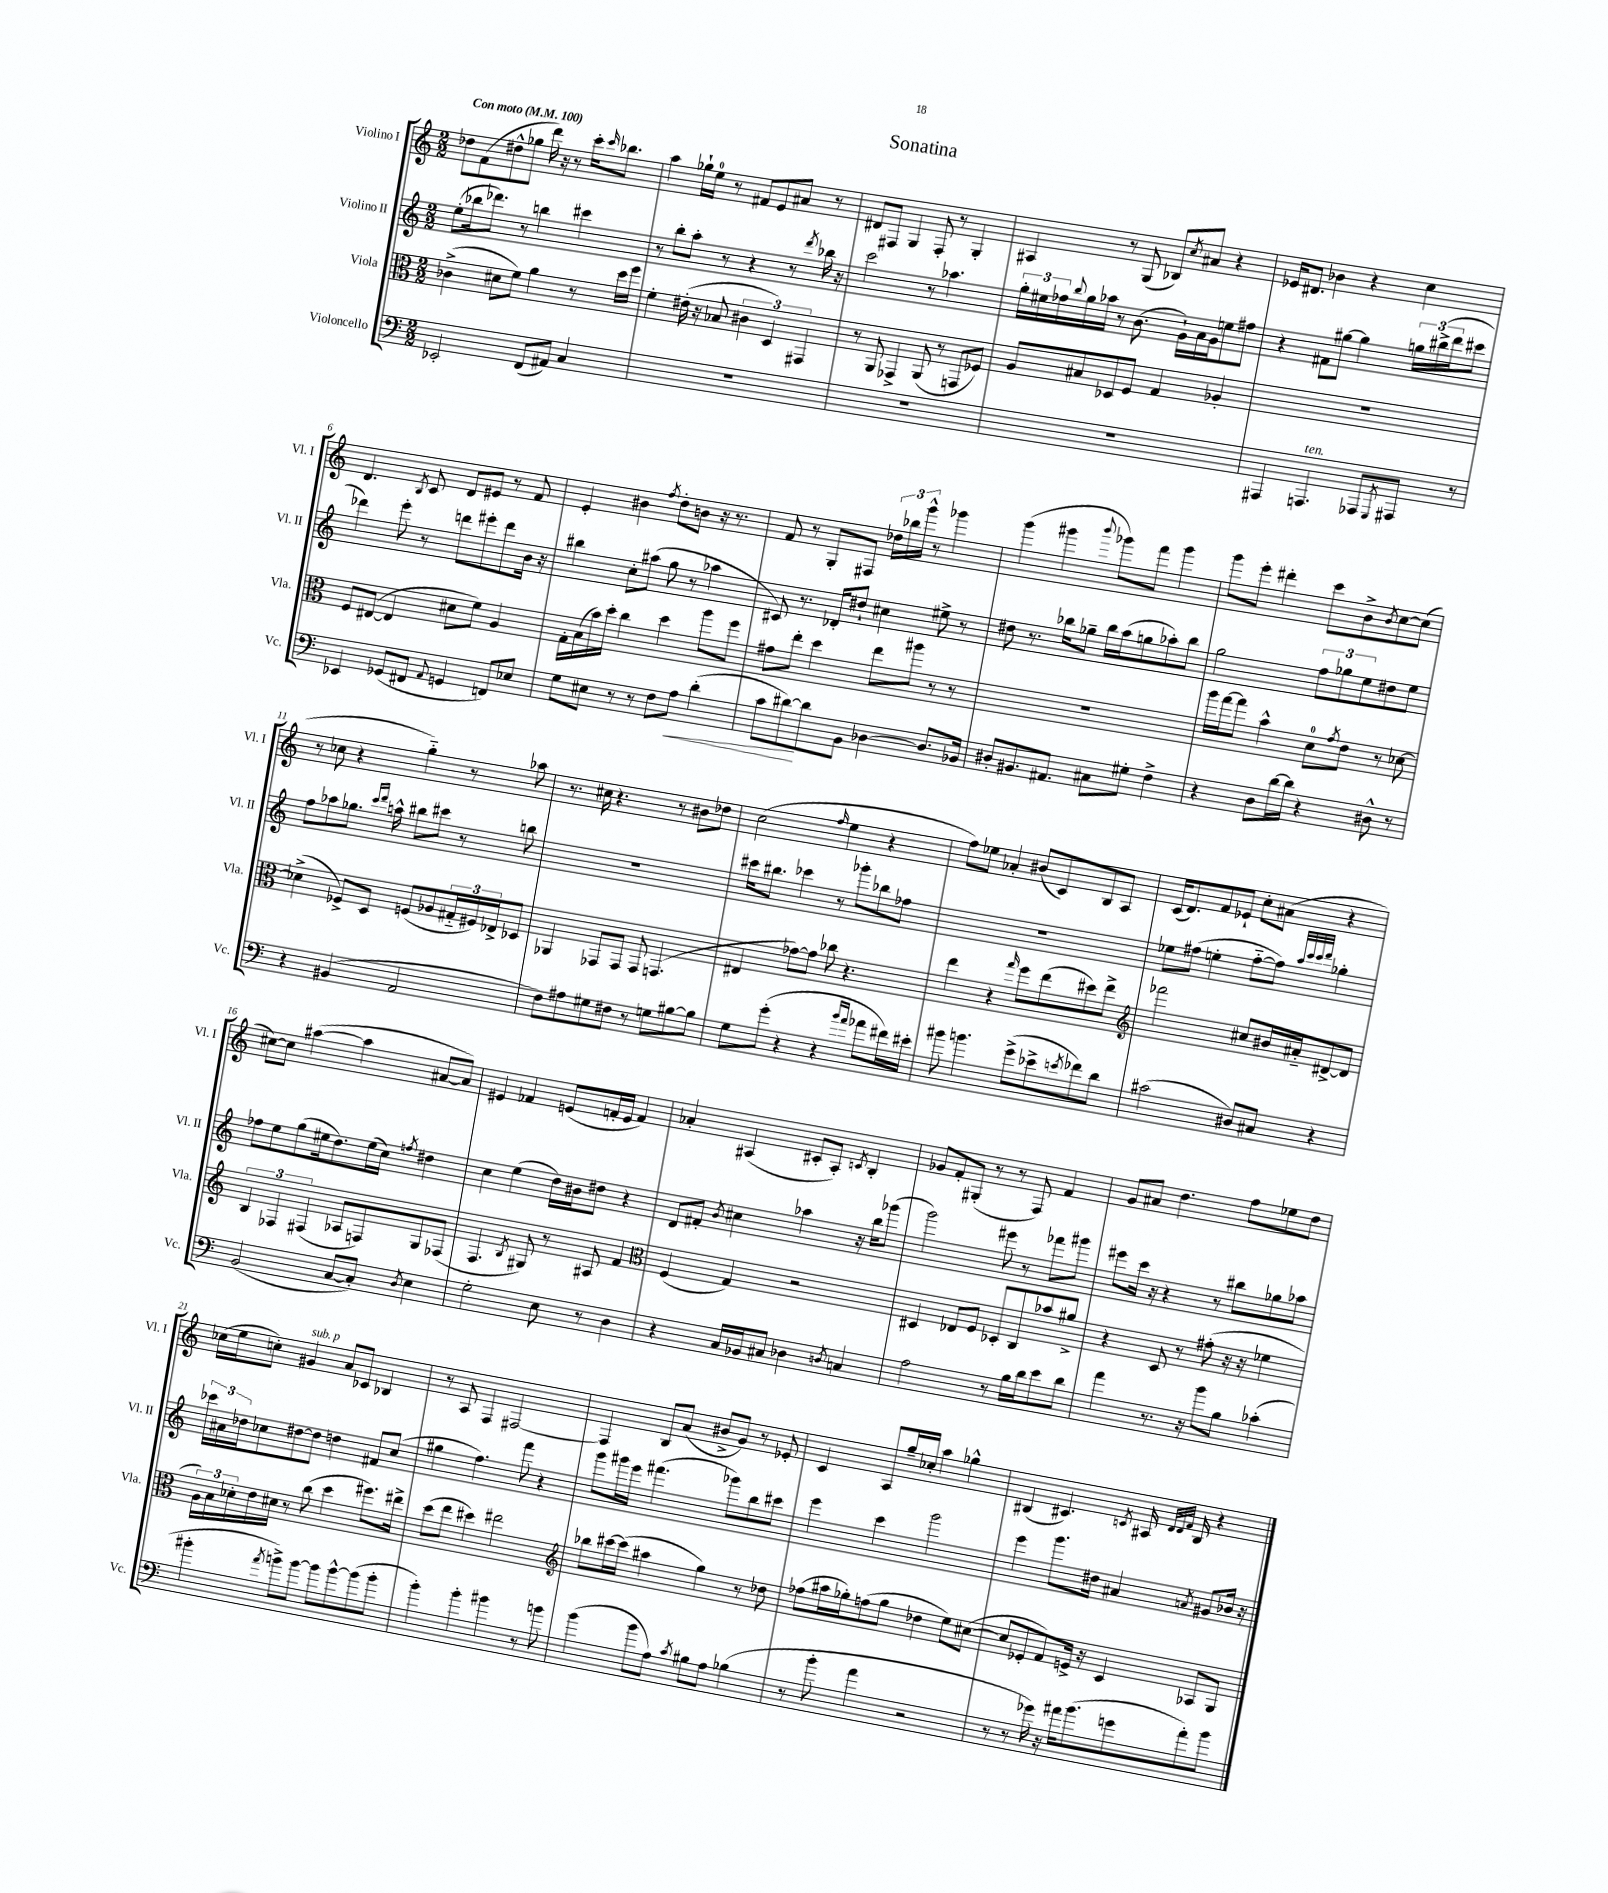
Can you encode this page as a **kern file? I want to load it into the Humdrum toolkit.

**kern	**kern	**kern	**kern
*staff4	*staff3	*staff2	*staff1
*clefF4	*clefC3	*clefG2	*clefG2
*k[]	*k[]	*k[]	*k[]
*M2/2	*M2/2	*M2/2	*M2/2
*MM100	*MM100	*MM100	*MM100
2EE-'/	(4c-^\	(8ee'\L	8dd-\L
.	.	16bb-\k	(8f\
.	.	8.ddd-\J)	.
.	8d#\L	.	8dd#^^\
.	8f\J)	8r	8gg-\J
(8FF/L	4a\	4bb\	16ddd\)
.	.	.	16r
8AA#/J)	.	.	8r
4C/	8r	4ccc#\	16ccc'\LK
.	.	.	16qqccc/
.	.	.	8.bb-\J
.	16dd\LL	.	.
.	16ff\JJ	.	.
=	=	=	=
1r	4f'\	8r	4aa\
.	.	8bb'\L	.
.	(16e#'\	8aa'\J	16gg-`\LL
.	16r	.	16ee\JJ
.	8B-/	8r	8r
.	6c#\	4r	8f#/L
.	.	.	8e/
.	6D/)	.	.
.	.	8r	8a#/J
.	6GG#/	.	.
.	.	8qddd/	.
.	.	16bb-\	8r
.	.	16r	.
=	=	=	=
1r	8r	2ccc\	8d#/L
.	8AA/	.	8F#/J
.	4GG-^/	.	4G/
.	(8AA/	8r	8F#'/
.	8r	4.aa-\	8r
.	8GG/L	.	4G'/
.	8F-/J)	.	.
=	=	=	=
1r	8A/L	24gg'\LL	4A#/
.	.	24ee#\	.
.	.	24ff-\	.
.	.	8qqbb/	.
.	8B#/	16gg\	.
.	.	16aa-\JJ	.
.	8D-/	8r	8r
.	8F/J	(8.b\	(8G/
.	4G/	.	8B-/L)
.	.	16g`\LL)	.
.	.	.	8qcc/
.	.	16a\	8a#/J
.	.	16g\J	.
.	4A-'/	8ee\	4r
.	.	8ff#\J	.
=	=	=	=
4AAA#/	1r	4r	16e-/LK
.	.	.	8.d#/J
4.AAA/	.	8f#\L	4b-\
.	.	[8gg#\J	.
.	.	4gg#\]	4r
8AAA-/L	.	.	.
8qGGG/	.	.	.
8AAA#/J	.	24gg\LL	4cc\
.	.	(24bb#^\	.
.	.	24ddd\J	.
8r	.	8ccc#\J	.
=	=	=	=
4EE-/	8F/L	4ddd-\)	4.d/
.	([8E#/J	.	.
(8GG-/L	4E#/]	8eee'\	.
.	.	.	8qB/
8FF#/J	.	8r	8c/
8qqAA/	.	.	.
4GG/	8d#\L	8ddd\L	8d/L
.	8f\J)	8eee#'\	8e#/J
8FF/L)	4A/	8ddd\	8r
8E-/J	.	16b\Jk	8f/
.	.	16r	.
=	=	=	=
8G\L	16G'\LL	4bb#\	4e'/
.	(16B\	.	.
8E#\J	16b\)	.	.
.	16dd'\JJ	.	.
8r	4cc\	8cc'\L	4b#\
8r	.	(8aa#\J	.
.	.	.	8qff/
8F\L	4dd\	8gg\	8dd'\L
8A\J	.	8r	8b\J
(4d'\	8aa\L	4aa-\	16r
.	.	.	8.r
.	8ff\J	.	.
=	=	=	=
8c\L	8g#\L	8c#/)	8f/
[8d#\)	8ee'\J	8.r	8r
8d#\]	4dd\	.	8G'/L
.	.	16d-'/LK	.
8BB\J	.	8dd#`/J	8F#/J
[4D-\	8ee\L	4cc#\	24dd-\LL
.	.	.	24bb-\
.	.	.	24ggg^^\JJ
.	8aa#\J	.	8r
8.D-/]L	8r	8ee#^\	4ggg-\
.	8r	8r	.
16BB-/Jk	.	.	.
=	=	=	=
8D#'/L	1r	8dd#\	(4ggg\
8.BB#/	.	8.r	.
.	.	.	4ggg#\
8.AA#/J	.	16bb-\LK	.
.	.	8gg-~\J	.
.	.	.	8qqbbb/
8C#\L	.	16bb-\LL	8ggg-\L)
.	.	(16aa\J	.
8G#'\J	.	8gg\	8fff\J
4F^\	.	8aa-'\)	4ggg-\
.	.	8bb-\J	.
=	=	=	=
4r	16aa\LL	2gg\	8ggg\L
.	[16gg\J	.	.
.	8gg\]J	.	8eee'\J
8D\L	4b^^\	.	4ddd#'\
[16d\L	.	.	.
16d\]JJ	.	.	.
4r	8d\L	12ff\L	8ccc\L
.	.	12gg-\	.
.	8qg/	.	.
.	8e\J	.	8b^\
.	.	12ee\	.
.	.	.	8qb/
8D#^^\	8r	8dd#\	[8cc\
8r	[8d-\	8ee\J	(8cc\]J
=	=	=	=
4r	(4d-^\]	8ff\L	8r
.	.	8aa-\	8cc-\
(4BB#/	8F-^/L)	8.gg-\J	4r
.	8D/J	.	.
.	.	16qqccc/LL	.
.	.	16qqddd/JJ	.
.	.	16aa^^\	.
2AA/	(8F/L	8bb#\L	4gg'~\)
.	8A-/	8ccc#\J	.
.	24G#'~/L	8r	8r
.	24F#/)	.	.
.	24E-^/J	.	.
.	8D-/J	8bb\	8aa-\
=	=	=	=
8F\L)	4AA-/	1r	8.r
8A#\	.	.	.
.	.	.	16cc#\
8G#\	8GG-/L	.	4.r
8F#\J	8GG-/J	.	.
8r	8GG-/	.	.
8G\L	(4.GG/	.	8r
[8B#\	.	.	8b#\L
8B#\]J	.	.	8dd-\J
=	=	=	=
8G\L	4E#/	16ccc#\LK	(2cc\
.	.	8.bb#\J	.
(8g'\J	.	.	.
4r	[8g-\L)	4ccc-\	.
.	8g-\]J	.	.
.	.	.	16qqff/
4r	8cc-\	8r	4ee\
.	4.r	8ggg-'\L	.
16qqb/LL	.	.	.
16qqa/JJ	.	.	.
8a-\L	.	8bb-\	4r
16f#\L)	.	8ff-\J	.
16e#'\JJ	.	.	.
=	=	=	=
8b#\	4ee\	1r	8ff\L)
4.b\	.	.	8ee-\J
.	4r	.	4a-'/
.	16qqgg/	.	.
(8g^\L	8ff\L	.	(8b#/L
8e-^\	(8ee\	.	8c/)
8qe/	.	.	.
8f-\)	8dd#\)	.	8B/
8d\J	8ee^\J	.	8A/J
=	=	=	=
*	*clefG2	*	*
(2c#\	2fff-\	8ee-\L	(16c/LK
.	.	.	8.d/)
.	.	(8ff#\J	.
.	.	4ee'\	8f/
.	.	.	8e-`/J
8D#/L)	8cc#/L	[8ff#'~\L	8cc'\L
8C#/J	16b#/L	8ff#\]J)	(8a#\J
.	16a#'~/J	.	.
.	.	32qqaa/LLL	.
.	.	32qqccc/	.
.	.	32qqccc/	.
.	.	32qqddd/JJJ	.
4r	[8d#^/	4gg-'\	4r
.	8d#/]J	.	.
=	=	=	=
(2BB/	6B/	8ff-\L	[8cc#\L)
.	.	8ee\	8cc#\]J
.	6F-/	.	.
.	.	(8gg\	([4aa#\
.	(6F#/	.	.
.	.	16ee#\k	.
.	.	8.dd\)	.
[8C/L	8A-/L	.	4aa#\]
8C'/]J)	8F/)	(16ee#\L	.
.	.	16cc\JJ)	.
8qD/	.	8qff/	.
4E\	8G/	4dd#\	[8a#/L
.	(8F-/J	.	8a#/]J)
=	=	=	=
2G'\	4.F/	4cc\	4e#/
.	.	(4ee\	4f-/
.	8qB/	.	.
.	8G#/)	.	.
8E\	8r	16dd\LL)	(8e/L
.	.	16b#\J	.
8r	8A#/	8dd#\J	16f'/L
.	.	.	16e/JJ
4D\	4f/	4r	4f/)
=	=	=	=
*	*clefC3	*	*
4r	(4F/	8d/L	4a-'/
.	.	8f#'/J	.
.	.	8qb/	.
16C/LL	4G/)	4cc#\	(4A#/
16BB-/J	.	.	.
8C#/J	.	.	.
4D-\	2r	4aa-\	8c#'/L
.	.	.	8A#'/J)
8qD/	.	.	8qc/
4C/	.	16r	4B'/
.	.	16bb\LK	.
.	.	(8ggg-\J	.
=	=	=	=
2A\	4D#/	2ggg\)	8g-/L
.	.	.	8f'/
.	8E-/L	.	(8G#'/J
.	8F/J	.	8r
8r	8D-'/L	8eee#\	8r
16B\LL	8C/	8r	8F/)
16d\J	.	.	.
8e\	8b-/	8fff-\L	4f/
8d\J	8a#^/J	8ggg#\J	.
=	=	=	=
4a\	4r	8eee#\L	8g/L
.	.	16ccc\Jk	8a#/J
.	.	16r	.
8.r	8D/	4r	4.dd\
.	8r	.	.
16r	.	.	.
8b\L	(8g#'\	8r	.
8B\J	16r	8bb#\L	8ff\L
.	16r	.	.
(4c-'\	4f-\	8gg-\	8ee-\
.	.	8aa-\J	8dd\J
=	=	=	=
4b#'\	24A\LL)	24ccc-\LL	(16cc-\LL
.	24B\	24a#\	.
.	.	.	16ee\J
.	24d-'\	24dd-\J	.
.	16e\	8cc-\	8cc'\J)
.	16d#\JJ	.	.
8qa/	.	.	.
8b^\L)	8r	[8dd#\	4g#/
[8b\J	(8cc\	8dd#\]J	.
8b\]L	4dd\	4dd\	8a/L
[8b^^\	.	.	8c-/J
(8b\]	8.ff#\L)	8f#/L	4B-/
8b'\J	.	(8cc-/J	.
.	16ee#^\Jk	.	.
=	=	=	=
4b'\)	(8dd\L	4gg#\	8r
.	8ee\J	.	8A/
4b'\	4dd#\)	4.ff\)	4F/
4b#\	2ee#\	.	[2F#/
.	.	8fff\	.
8r	.	4r	.
8b\	.	.	.
=	=	=	=
*	*clefG2	*	*
(4b\	8bb-\L	8ggg\L	4F#/]
.	[16ccc#\L	16ggg#\L	.
.	(16ccc#\]JJ	16eee\JJ	.
8b\L	4aa#\	(4.fff#\	8B/L
8A\J)	.	.	(8a/J
8qc/	.	.	.
8B#\L	4gg\)	.	8b#^/L
8A\J	.	8ggg-\L)	8g/J)
(4B-\	8r	8bb\	8r
.	8dd-\	8ccc#\J	8e-'/
=	=	=	=
8r	(8ff-\L	4eee\	4c/
8b'\	16aa#\L	.	.
.	16gg-'\J)	.	.
4a\	(8ff\	4ccc\	8A/L
.	8gg-\J	.	16gg~/L
.	.	.	16cc-'/JJ
2r	4dd-\	2ggg\	4aa\
.	8ee\L)	.	4gg-^^\
.	([8cc#\J	.	.
=	=	=	=
8r	8cc#/]L	4eee\	(4B#/
8r	8e-'/	.	.
16g-\)	8f/)	8.ggg\L	4.c#/)
16r	.	.	.
16a#\LK	16e^/Jk	.	.
(8.b\	16r	16dd#\Jk	.
.	4c/	4a#/	.
.	.	.	8qc/
8g\	.	.	16A#/
.	.	.	32qqd/LLL
.	.	.	32qqd/
.	.	.	32qqf/JJJ
.	.	.	16B#/
.	.	8qa/	.
8a#'\)	8A-/L	8g#/L	4r
8b\J	8G/J	16b-/Jk	.
.	.	16r	.
==	==	==	==
*-	*-	*-	*-
